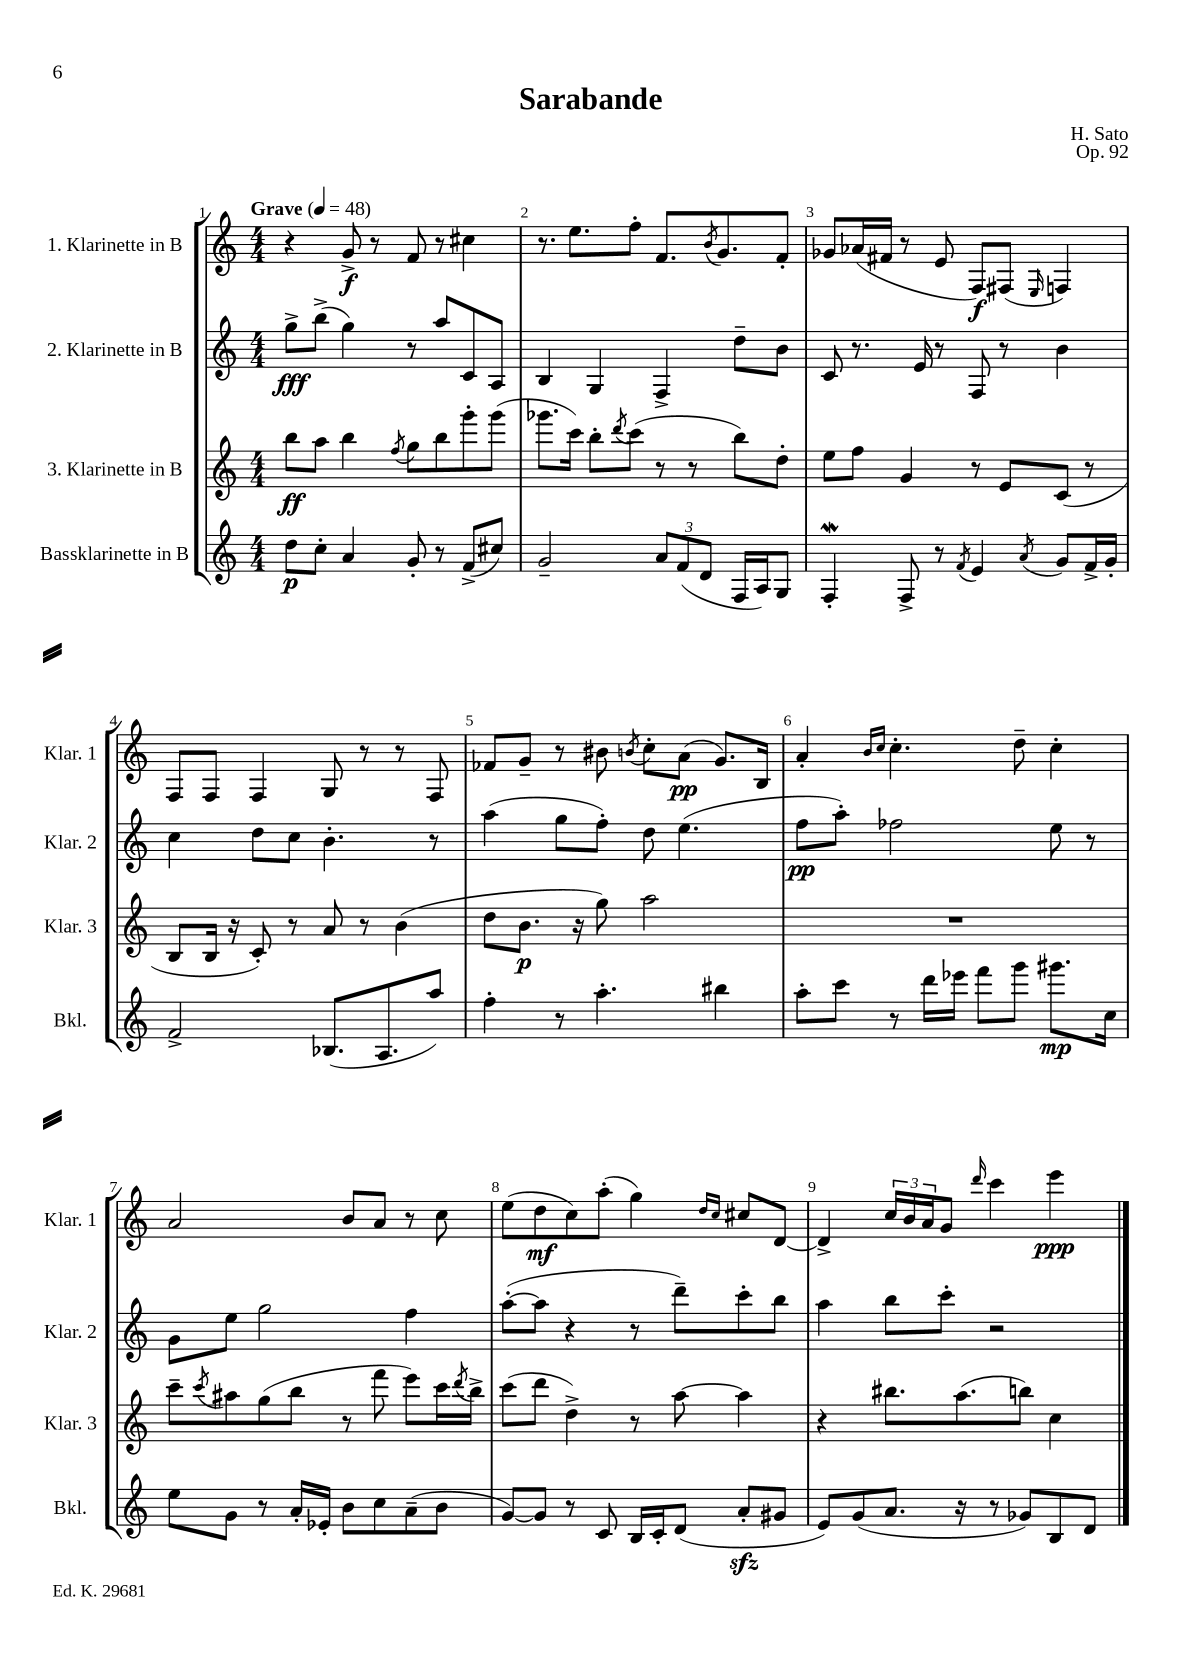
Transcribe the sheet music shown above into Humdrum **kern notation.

**kern	**kern	**kern	**kern
*staff4	*staff3	*staff2	*staff1
*clefG2	*clefG2	*clefG2	*clefG2
*k[]	*k[]	*k[]	*k[]
*M4/4	*M4/4	*M4/4	*M4/4
*MM48	*MM48	*MM48	*MM48
8dd\L	8bb\L	8gg^\L	4r
8cc'\J	8aa\J	(8bb^\J	.
4a/	4bb\	4gg\)	8g^/
.	.	.	8r
.	8qff/	.	.
8g'/	8gg\L	8r	8f/
8r	8bb\	8aa/L	8r
(8f^/L	8ggg'\	8c/	4cc#\
8cc#/J)	(8ggg\J	8A/J	.
=	=	=	=
2g~/	8.ggg-\L	4B/	8.r
.	16ccc\Jk)	.	8.ee\L
.	8bb'\L	4G/	.
.	8qddd/	.	.
.	(8ccc\J	.	8ff'\J
12a/L	8r	4F^/	8.f/L
(12f/	.	.	.
.	8r	.	.
12d/J	.	.	.
.	.	.	8qb/
.	.	.	8.g/
16F/LL	8bb\L)	8dd~\L	.
16A/J)	.	.	.
8G/J	8dd'\J	8b\J	8f'/J
=	=	=	=
4F'/	8ee\L	8c/	8g-/L
.	8ff\J	8.r	(16a-/L
.	.	.	16f#/JJ
8F^/	4g/	.	8r
.	.	16e/	.
8r	.	8r	8e/
8qf/	.	.	.
4e/	8r	8F/	8F/L)
.	8e/L	8r	(8F#/J
8qa/	.	.	16qqE/
8g/L	(8c/J	4b\	4F/)
16f^/L	8r	.	.
16g'/JJ	.	.	.
=	=	=	=
2f^/	8B/L	4cc\	8F/L
.	16B/Jk	.	8F/J
.	16r	.	.
.	8c'/)	8dd\L	4F/
.	8r	8cc\J	.
(8.B-/L	8a/	4.b'\	8G/
.	8r	.	8r
8.A/	.	.	.
.	(4b\	.	8r
8aa/J)	.	8r	8F/
=	=	=	=
4ff'\	8dd\L	(4aa\	8f-/L
.	8.b\J	.	8g~/J
8r	.	8gg\L	8r
.	16r	.	.
4.aa'\	8gg\)	8ff'\J)	8b#\
.	.	.	8qb/
.	2aa\	8dd\	8cc'\L
.	.	(4.ee\	(8a\J
4bb#\	.	.	8.g/L)
.	.	.	16B/Jk
=	=	=	=
8aa'\L	1r	8ff\L	4a'/
8ccc\J	.	8aa'\J)	.
.	.	.	16qqb/LL
.	.	.	16qqcc/JJ
8r	.	2ff-\	4.cc'\
16ddd\LL	.	.	.
16eee-\JJ	.	.	.
8fff\L	.	.	.
8ggg\J	.	.	8dd~\
8.ggg#\L	.	8ee\	4cc'\
.	.	8r	.
16cc\Jk	.	.	.
=	=	=	=
8ee\L	8ccc~\L	8g\L	2a/
.	8qccc/	.	.
8g\J	8aa#\	8ee\J	.
8r	(8gg\	2gg\	.
16a'/LL	8bb\J	.	.
16e-'/JJ	.	.	.
8b\L	8r	.	8b/L
8cc\	8fff\	.	8a/J
(8a~\	8eee\L)	4ff\	8r
8b\J	16ccc\L	.	8cc\
.	8qddd/	.	.
.	16bb^\JJ	.	.
=	=	=	=
[8g/L)	(8ccc\L	([8aa'\L	(8ee\L
8g/]J	8ddd\J	8aa\]J	8dd\
8r	4dd^\)	4r	8cc\)
8c/	.	.	(8aa'\J
16B/LL	8r	8r	4gg\)
16c'/J	.	.	.
(8d/J	[8aa\	8ddd~\L)	.
.	.	.	16qqdd/LL
.	.	.	16qqcc/JJ
8a'/L	4aa\]	8ccc'\	8cc#/L
8g#/J	.	8bb\J	[8d/J
=	=	=	=
8e/L)	4r	4aa\	4d^/]
(8g/	.	.	.
8.a/J	8.bb#\L	8bb\L	24cc/LL
.	.	.	24b/
.	.	.	24a/J
.	.	8ccc'\J	8g/J
16r	(8.aa\	.	.
.	.	.	16qqddd/
8r	.	2r	4ccc\
8g-/L)	8bb\J)	.	.
8B/	4cc\	.	4eee\
8d/J	.	.	.
==	==	==	==
*-	*-	*-	*-
